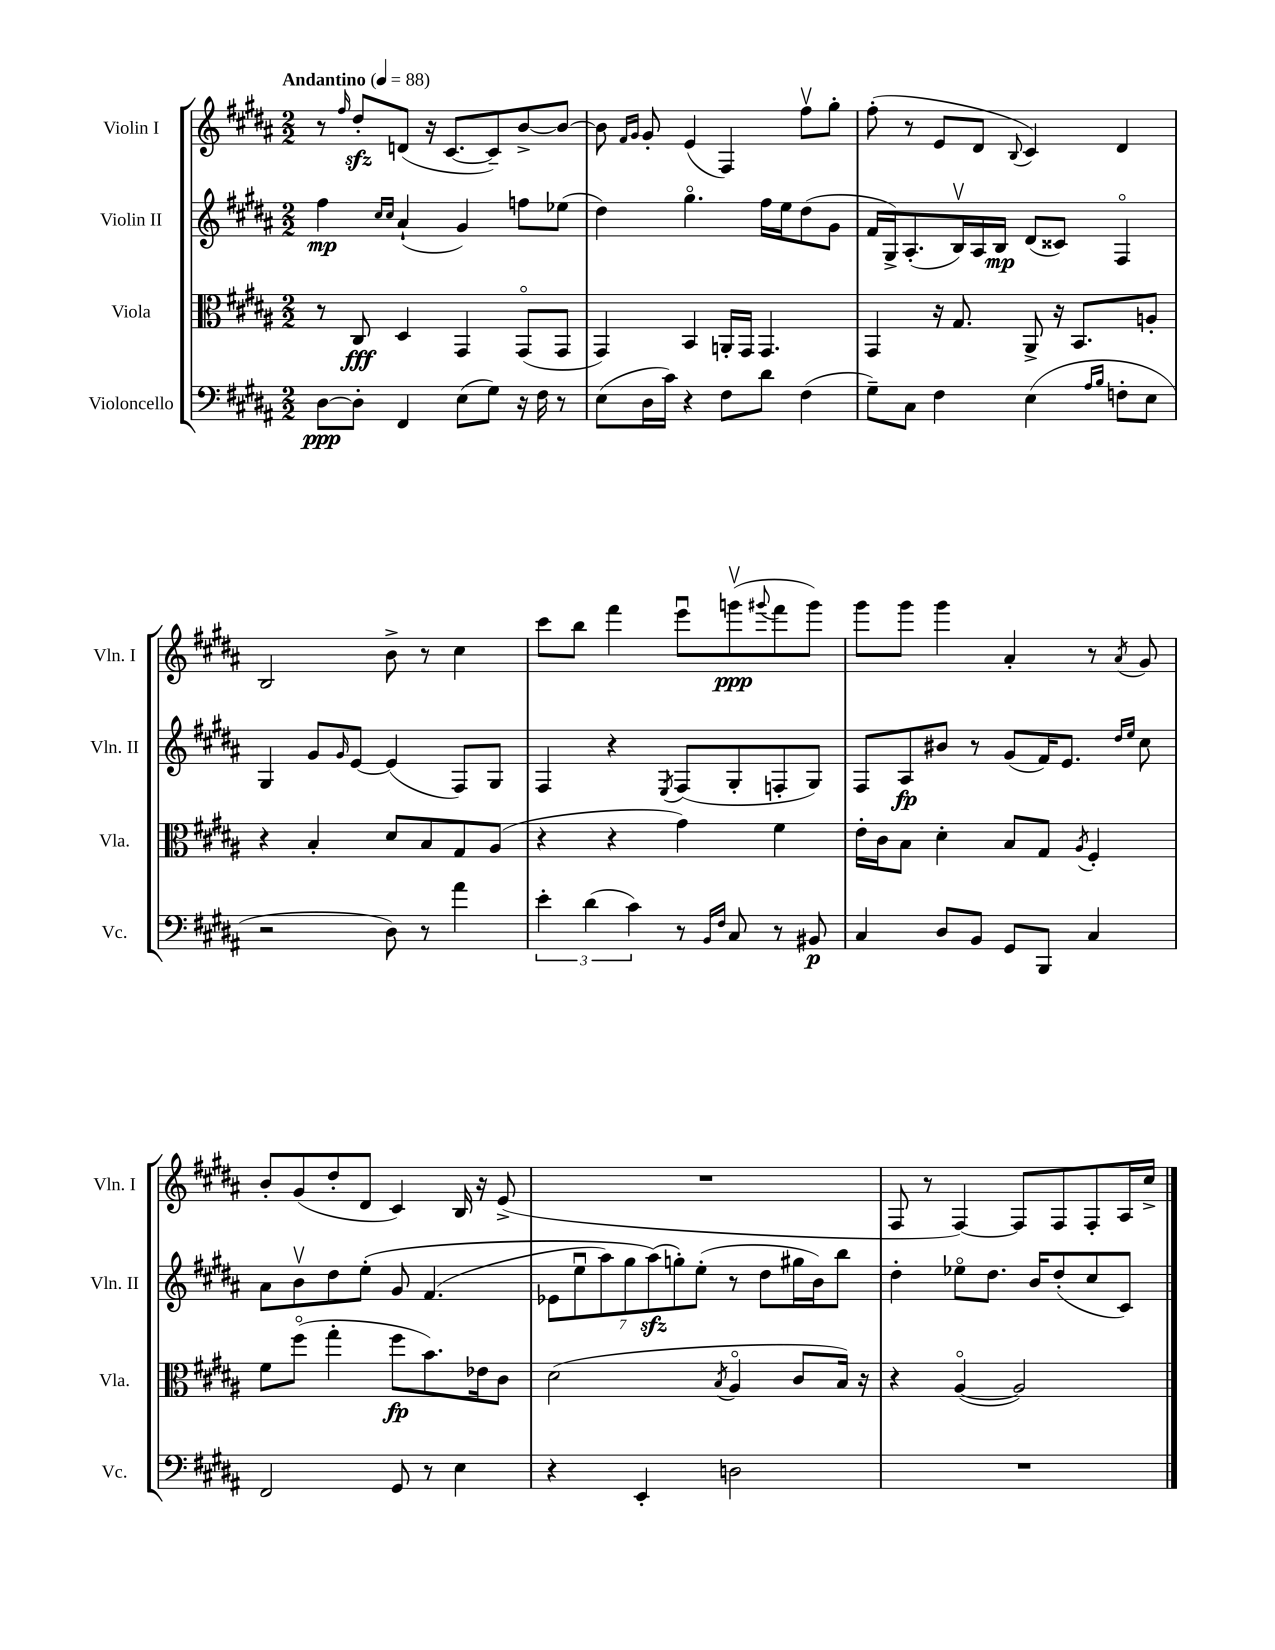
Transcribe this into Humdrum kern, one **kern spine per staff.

**kern	**kern	**kern	**kern
*staff4	*staff3	*staff2	*staff1
*clefF4	*clefC3	*clefG2	*clefG2
*k[f#c#g#d#a#]	*k[f#c#g#d#a#]	*k[f#c#g#d#a#]	*k[f#c#g#d#a#]
*M2/2	*M2/2	*M2/2	*M2/2
*MM88	*MM88	*MM88	*MM88
[8D#	8r	4ff#	8r
.	.	.	16qqff#
8D#']	8C#	.	8dd#'
.	.	16qqcc#	.
.	.	16qqcc#	.
4FF#	4D#	(4a#`	(8d
.	.	.	16r
.	.	.	[8.c#
(8E	4GG#	4g#)	.
8G#)	.	.	8c#~])
16r	(8GG#o	8ff	[8b^
16F#	.	.	.
8r	8GG#	(8ee-	8b_
=	=	=	=
(8E	4GG#)	4dd#)	8b]
.	.	.	16qqf#
.	.	.	16qqg#
16D#	.	.	8g#'
16c#)	.	.	.
4r	4BB	4.gg#o	(4e
8F#	16AA'	.	4F#)
.	16GG#	.	.
8d#	4.GG#	16ff#	.
.	.	16ee	.
(4F#	.	(8dd#	8ff#v
.	.	8g#	8gg#'
=	=	=	=
8G#~)	4GG#	16f#	(8ff#'
.	.	16G#^)	.
8C#	.	(8.A#'	8r
4F#	16r	.	8e
.	8.G#	16Bv)	.
.	.	16A#	8d#
.	.	16B	.
.	.	.	8qqB
(4E	8AA#^	(8d#	4c#)
.	16r	8c##)	.
.	8.BB	.	.
16qqA#	.	.	.
16qqB	.	.	.
8F'	.	4F#o	4d#
8E	8A'	.	.
=	=	=	=
2r	4r	4G#	2B
.	4B'	8g#	.
.	.	16qqg#	.
.	.	[8e	.
8D#)	8d#	(4e]	8b^
8r	8B	.	8r
4a#	8G#	8F#)	4cc#
.	(8A#	8G#	.
=	=	=	=
6e'	4r	4F#	8ccc#
.	.	.	8bb
(6d#	.	.	.
.	4r	4r	4fff#
6c#)	.	.	.
.	.	8qE	.
8r	4g#)	(8F#	8eeeu
16qqBB	.	.	.
16qqF#	.	.	.
8C#	.	8G#'	(8gggv
.	.	.	8qqggg#
8r	4f#	8F'	8fff#
8BB#	.	8G#)	8ggg#)
=	=	=	=
4C#	16e'	8F#	8ggg#
.	16c#	.	.
.	8B	8A#	8ggg#
8D#	4d#'	8b#	4ggg#
8BB	.	8r	.
8GG#	8B	(8g#	4a#'
8BBB	8G#	16f#)	.
.	.	8.e	.
.	8qA#	.	.
4C#	4F#'	.	8r
.	.	16qqdd#	.
.	.	16qqee	8qa#
.	.	8cc#	8g#
=	=	=	=
2FF#	8f#	8a#	8b'
.	(8ff#o	8bv	(8g#
.	4gg#'	8dd#	8dd#'
.	.	&(8ee'	8d#
8GG#	8ff#	8g#	4c#)
8r	8.b)	(4.f#	.
4E	.	.	16B
.	16e-	.	16r
.	8c#	.	(8e^
=	=	=	=
4r	(2d#	14e-	1r
.	.	14eeu	.
.	.	14aa#)	.
.	.	14gg#	.
4EE'	.	.	.
.	.	(14aa#&)	.
.	.	14gg')	.
.	.	(14ee'	.
.	8qB	.	.
2D	4A#o	8r	.
.	.	8dd#	.
.	8c#	16gg#	.
.	.	16b)	.
.	16B)	8bb	.
.	16r	.	.
=	=	=	=
1r	4r	4dd#'	8F#
.	.	.	8r
.	([4A#o	8ee-o	[4F#)
.	.	8.dd#	.
.	2A#])	.	8F#]
.	.	16b	.
.	.	(8dd#'	8F#
.	.	8cc#	8F#'
.	.	8c#)	16A#
.	.	.	16cc#^
==	==	==	==
*-	*-	*-	*-
